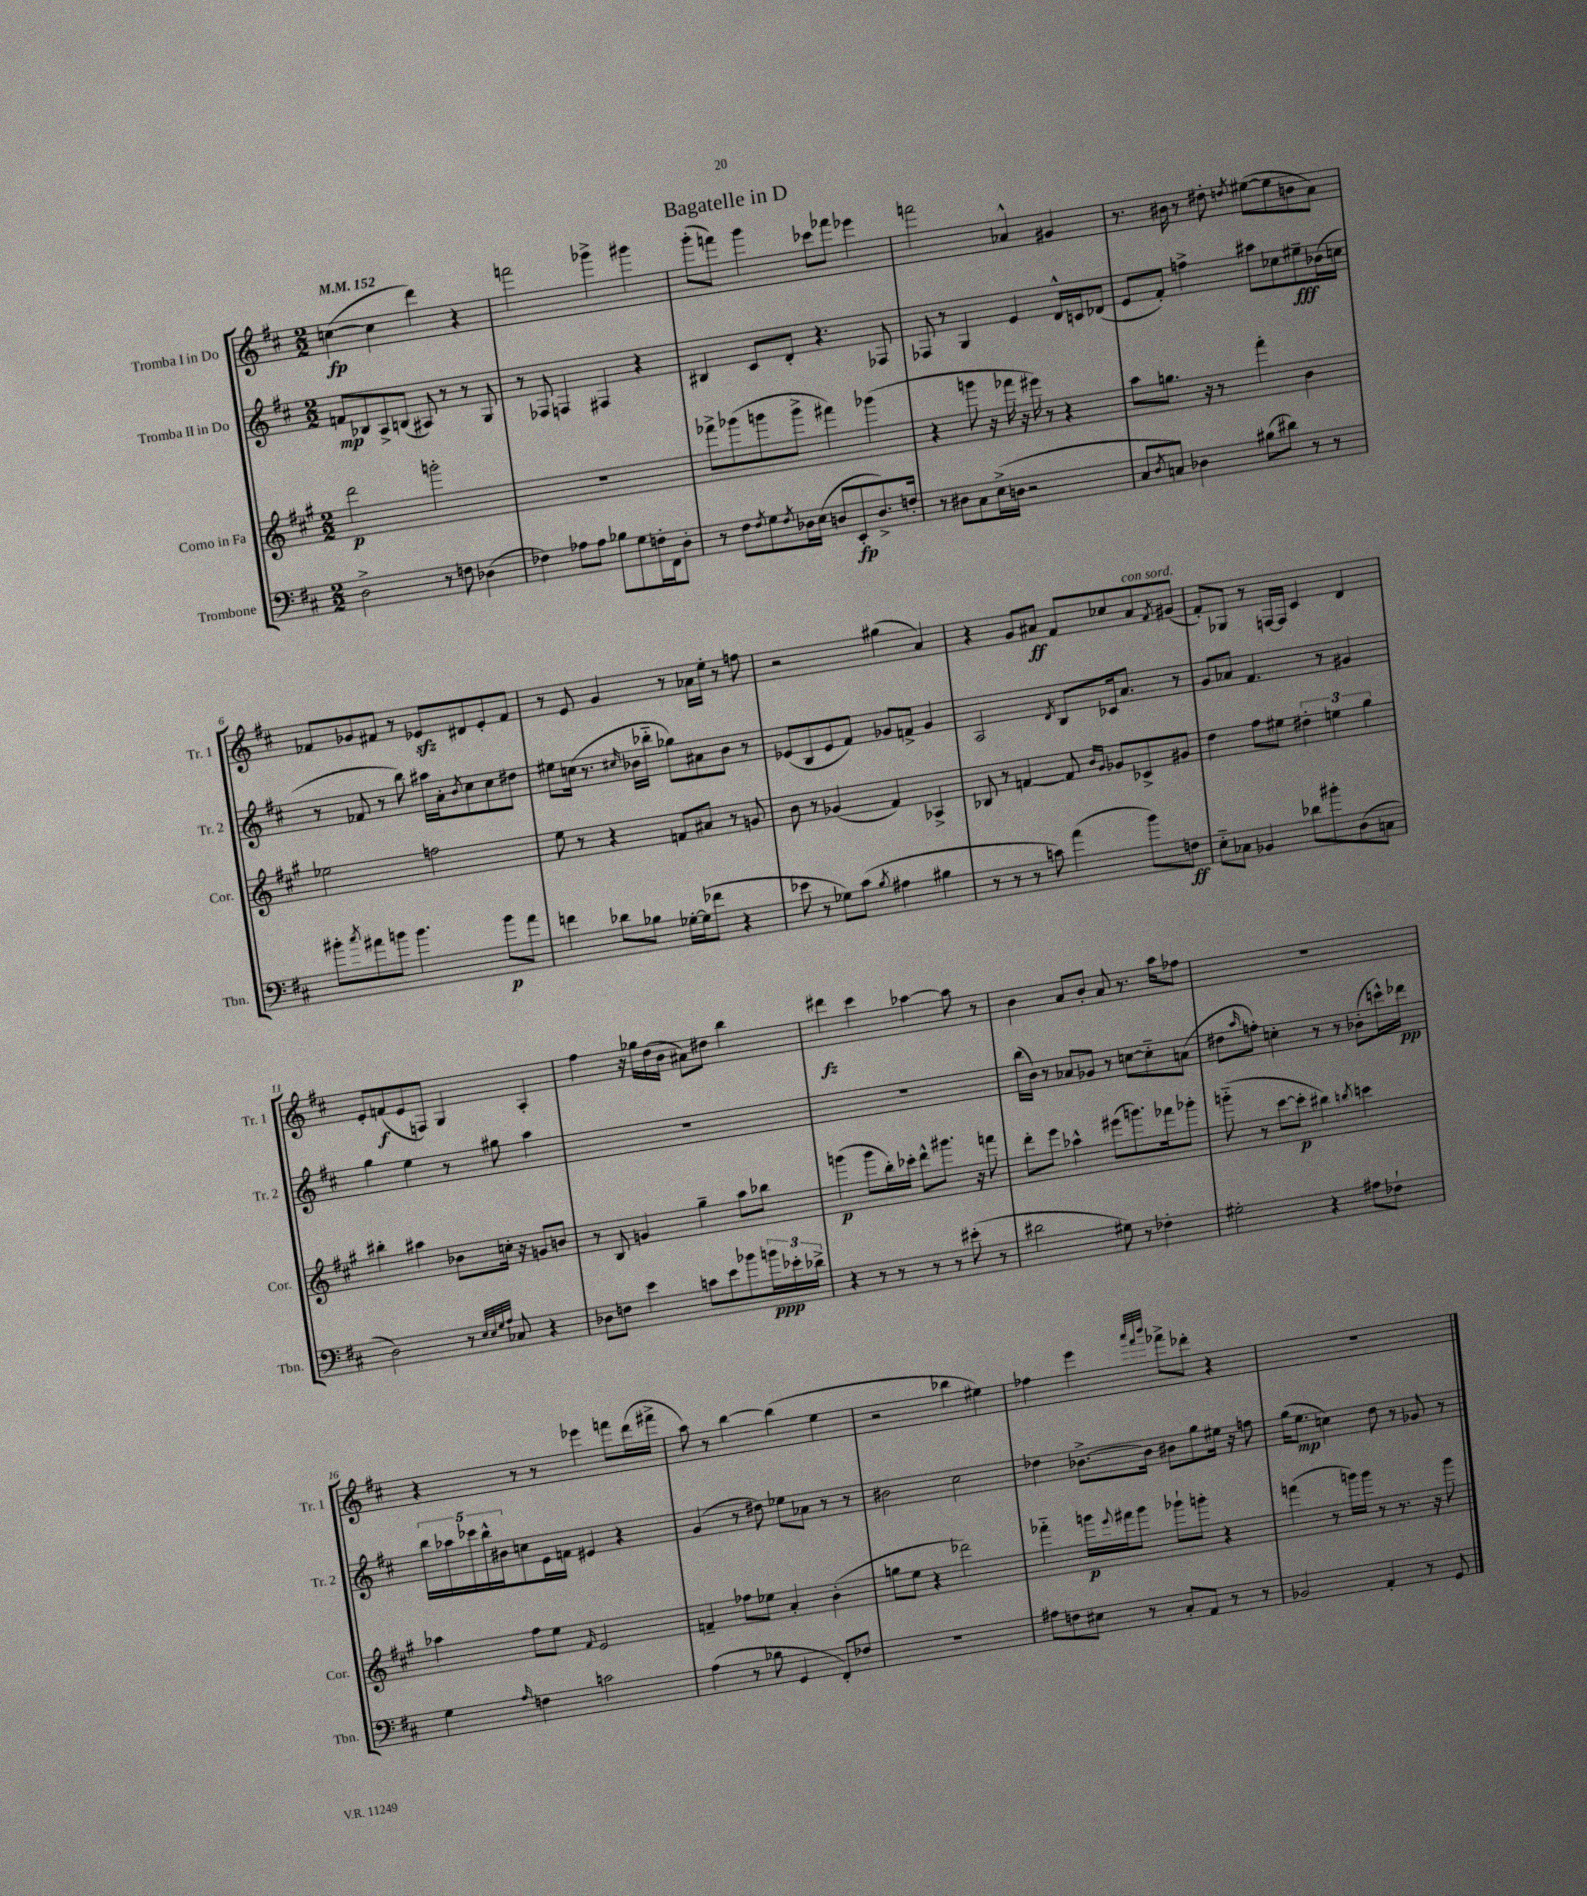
\header { title = "Bagatelle in D" }
<<
\new StaffGroup <<
\new Staff = "s0" \with { instrumentName = "Tromba I in Do" shortInstrumentName = "Tr. 1" } {
    \clef treble \key d \major \numericTimeSignature \time 2/2 \tempo 4 = 152
    c''4~\fp( c''4 d'''4) r4 |
    f'''2 ges'''4-> gis'''4 |
    g'''8-.( f'''8) g'''4 ces'''8 fes'''8 ees'''4 |
    f'''2 aes'4-^ gis'4 |
    r8. bis'16 r8 dis''8-. \acciaccatura { d''8 } eis''8~( eis''8 b'8 a'8) |
    fes'8 ges'8 fis'8 r8 ees'8\sfz dis'8 ees'8-. fis'8 |
    r8 e'8 g'4 r8 aes'16 e''16-. r8 f''8 |
    r2 gis''4( a'4) |
    r4 g'8 ais'8\ff fis'8 ces''8 ais'8^\markup { \italic "con sord." } \acciaccatura { fis'8 } gis'8( |
    fis'8-.) ges8 r8 f16~ f16 cis'4 d'4 |
    e'8-. f'8\f( e'8 f8) g4 a4-. |
    fis''4 r16 ges''16 d''16( b'16 ais'8) dis''8 b''4 |
    dis'''4\fz cis'''4 aes''4~ aes''8 r8 |
    b'4 a'8 b'8-. a'8 r8. a''16 fes''8 |
    R1 |
    r4 r8 r8 ees'''4 f'''8 d'''16( fis'''16-> |
    a''8) r8 b''4~ b''4( e''4 |
    r2 bes''4 eis''4) |
    fes''4 e'''4 \grace { a'''32 fis'''32 b'''32 } fes'''8-> des'''8-. r4 |
    R1 \bar "|." |
}
\new Staff = "s1" \with { instrumentName = "Tromba II in Do" shortInstrumentName = "Tr. 2" } {
    \clef treble \key d \major \numericTimeSignature \time 2/2
    f'8\mp bes8 a8-> b8( ais8) r8 r8 g8 |
    r8 fes8 f4 fis4 r4 |
    bis4 cis'8 d'8-. r4. fes8 |
    fes8 r8 g4 e'4 d'16-^ c'16 des'8( |
    e'8 fis'8-.) f''4-> ais''8 ces''8 eis''8--\fff bes'16( c''16 |
    r8 fes'8 r8 b''8) ais''16 a'16-. \acciaccatura { b'8 } cis''8 cis''8 dis''8 |
    eis''8 c''16( r8. \grace { cis''16 } bes'16 bes''16-_ ges''8) ais'8 bes'8 r8 |
    ees'8( b8 ees'8 fis'8) ges'8 f'8-> ges'4 |
    a2 \acciaccatura { d'8 } b8 ces'16 a'8. r8 |
    g'8 aes'8 fis'4. r8 gis'4 |
    g''4 e''4 r8 gis''8 a''4 |
    R1 |
    R1 |
    b''16( b'16) r8 aes'8 ges'8 r8 c''8~ c''8-_ a'8( |
    dis''8 \grace { a''16 } f''8-.) c''4-. r8 r8 bes'8-.( c'''16-^) des'''16\pp |
    \tuplet 5/4 { b''16 aes''16 ces'''16 b''16-^ bis'16 } c''8 e'16 f'16 eis'4 r4 |
    g'4( r8 dis''8) ees''8 aes'8 r8 r8 |
    bis'2 cis''2 |
    des''4 bes'8.~-> bes'16 bis'8 g''8 eis''16 r16 f''8 |
    g''16( e''8.\mp c''4) d''8 r8 ges'8 r8 \bar "|." |
}
\new Staff = "s2" \with { instrumentName = "Corno in Fa" shortInstrumentName = "Cor." } {
    \clef treble \key a \major \numericTimeSignature \time 2/2
    d'''2\p g'''2-. |
    R1 |
    fes'''8-> ges'''8( g'''8 g'''8-> fis'''4) ges'''4( |
    r4 g'''8 r16 fes'''16 r16 eis'''16) r8 r4 |
    a''8 g''8. r16 r8 fis'''4-. b'4 |
    ees''2 f''2 |
    e''8 r8 r4 f'8 ais'8 r8 g'8 |
    b'8 r8 ges'4( fis'4) aes4-> |
    bes8 r8 f'4~ f'8 \grace { b'16 gis'16 } ges'8 ces'8-> gis'8 |
    d''4 fis''8 eis''8 \tuplet 3/2 { dis''4-. e''4 gis''4 } |
    bis''4-. ais''4 bes'8 c''16-. r16 g'8 b'8 |
    r8 b8 g'4 gis''4-- a''8 bes''8 |
    g'''4\p( g'''8 b''16-.) ces'''16-. d'''8-^ gis'''8. r16 f'''8 |
    d'''8-. e'''8 aes''4-^ eis'''8( g'''8.) fes'''16 ges'''8-. |
    g'''8-_( r8 cis'''8~ cis'''8-.\p bis''4) \acciaccatura { b''8 } c'''4 |
    aes''4 fis''8 e''8 \grace { fis'16 } e'2 |
    f'4-- fes''8 ees''8 a'4-. b'4-.( |
    g''8 e''8 r4 des'''2) |
    fes'''4-_ g'''16\p \appoggiatura { e'''8 } fis'''16 g'''8 ges'''8-! g'''8-. r4 |
    f'''4( r8 g'''16) g'''16 r8 r8. r16 g'''8 \bar "|." |
}
\new Staff = "s3" \with { instrumentName = "Trombone" shortInstrumentName = "Tbn." } {
    \clef bass \key d \major \numericTimeSignature \time 2/2
    d2-> r8 f8 des4( |
    fes4) aes8 aes8 bes8 g8 f16-. fis,16 d8-. |
    r8 fis8 \acciaccatura { fis8 } g8 \acciaccatura { fis8 } des16 e16( d8 e,8-.\fp d8.->) f16-. |
    r8 dis8 cis8 e16->( d16 r2 |
    cis8 \acciaccatura { d8 } c8) des4 bis8( dis'8) r8 r8 |
    bis'8-. \acciaccatura { cis''8 } ais'8 b'8 b'4. b'8\p ais'8 |
    f'4 des'8 bes8 ges16~-. ges16( fes'8 r4 |
    ees'8 r8 ges8) cis'8( \acciaccatura { b8 } ais4 bis4 |
    r8 r8 r8 c'8) a'4( b'8) f8\ff |
    e8-_ ces8 bes,4 des'8 bis'8-. d8( c8 |
    d2) r8 \grace { e32 e32 g32 a32 } ces8 r4 |
    des8 f8 e'4 c'8 e'8 bes'8 \tuplet 3/2 { b'16\ppp ees'16-. des'16-> } |
    r4 r8 r8 r8 r8 eis'8-.( r8 |
    dis'2 gis8) r8 fes4-. |
    gis2-. r4 ais8 fes8-! |
    g4 \grace { a16 } f4 c'2 |
    a4( r8 bes8 g,4 fis,8-.) fes8 |
    R1 |
    ais8 f8 eis8 r8 cis8-. a,8 r8 r8 |
    bes,2 a,4-. r8 g,8 \bar "|." |
}
>>
>>
